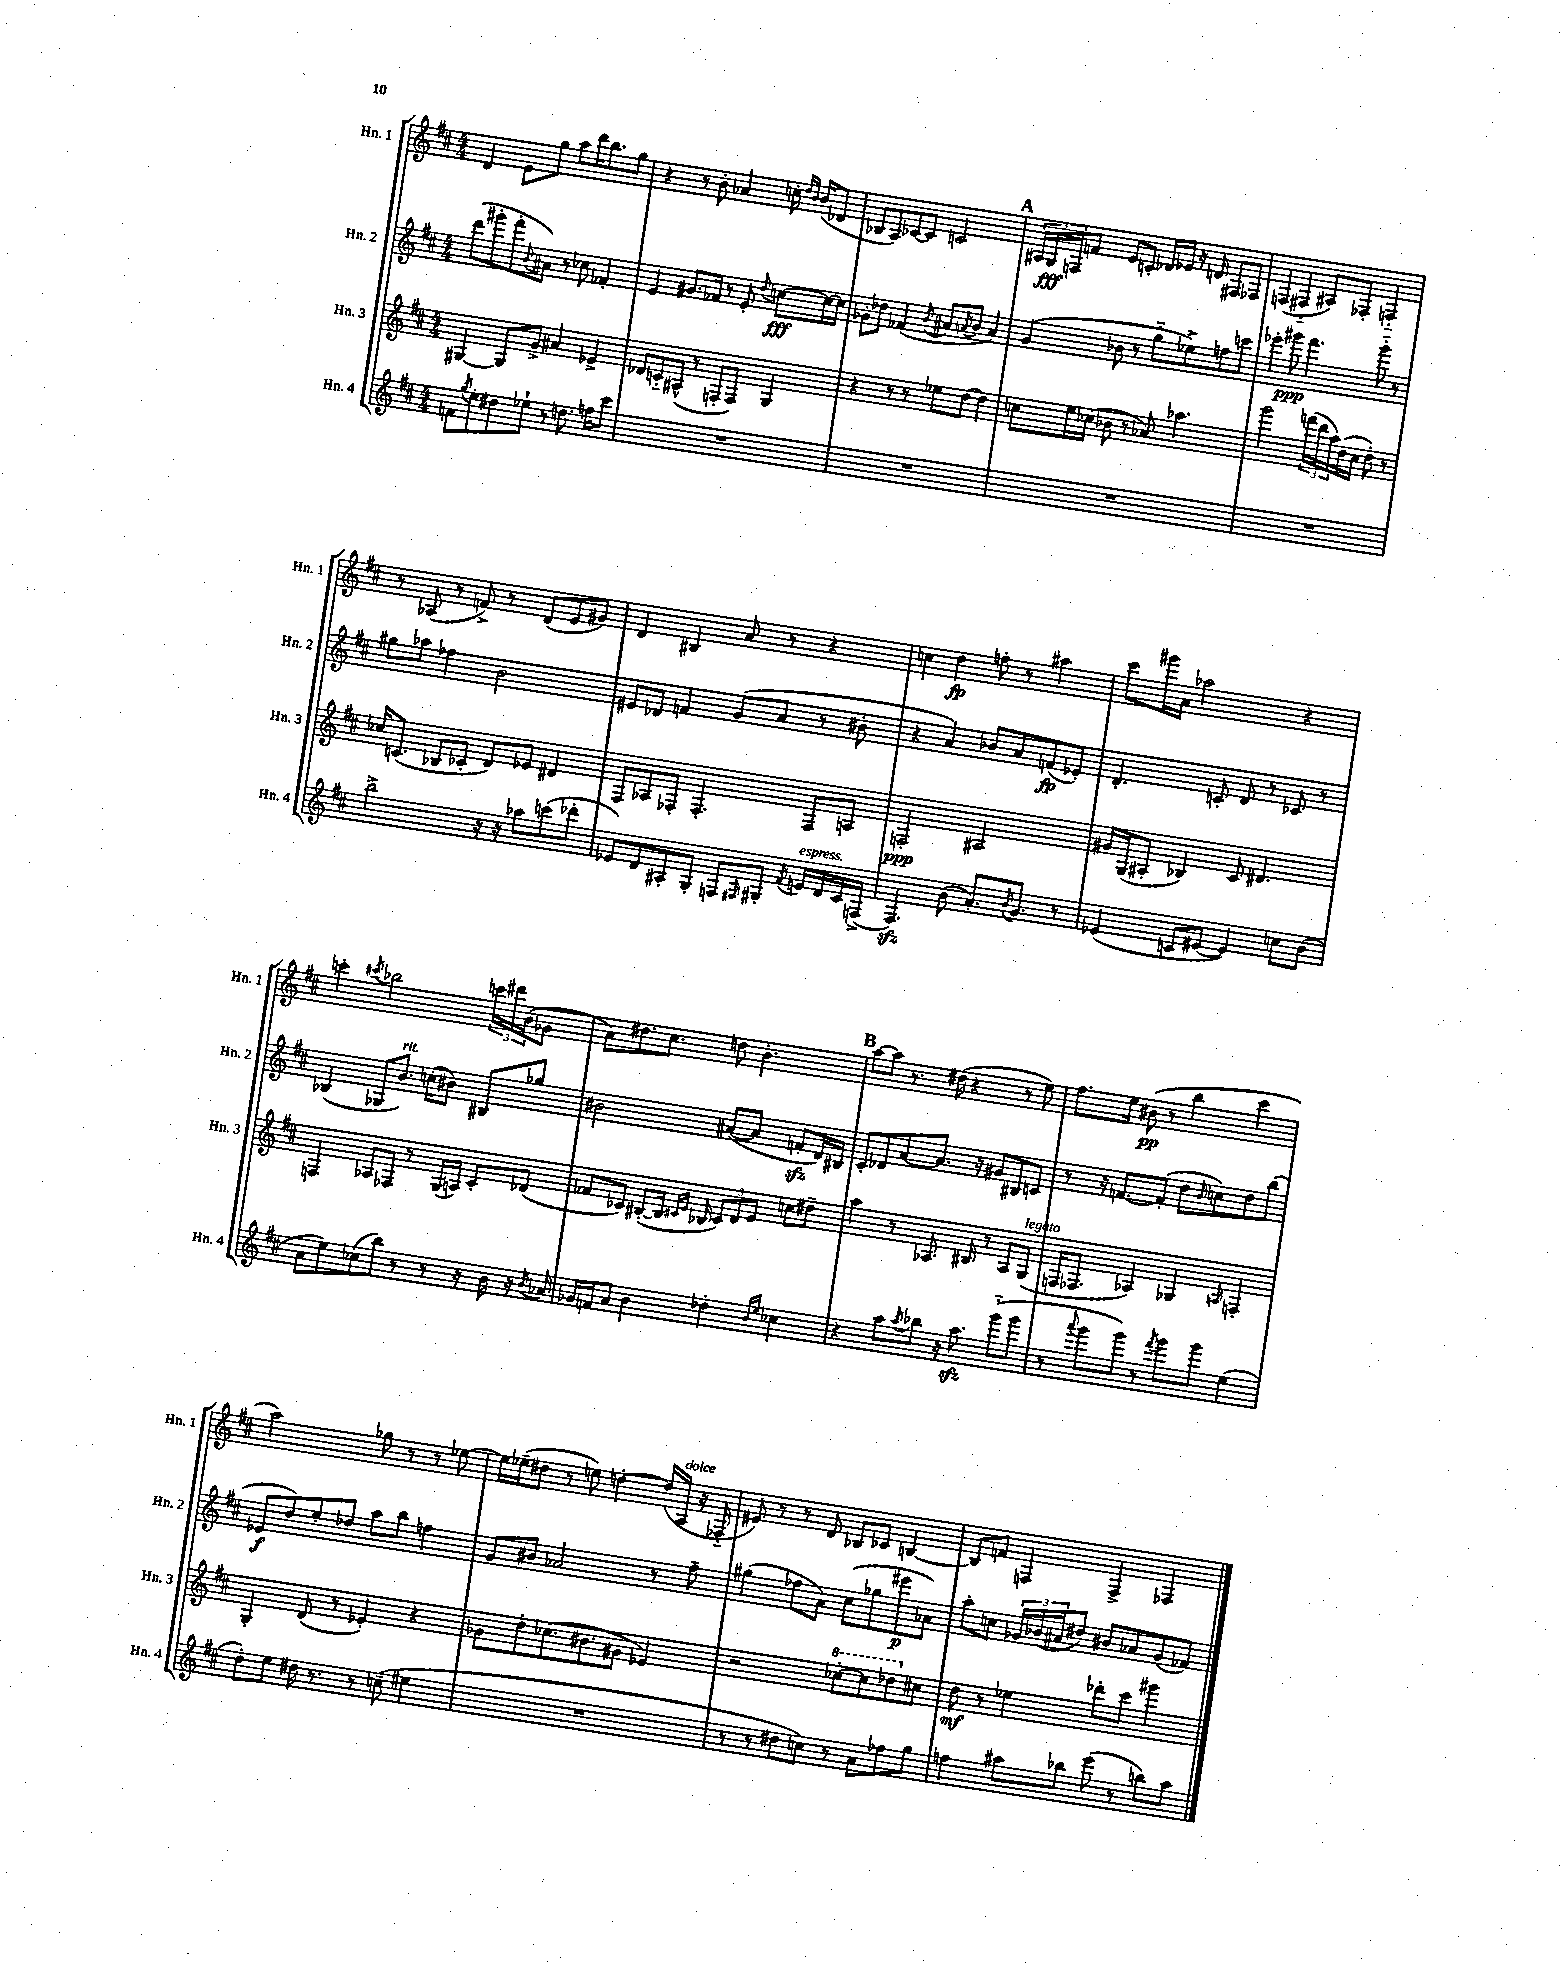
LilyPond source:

<<
\new StaffGroup <<
\new Staff = "s0" \with { instrumentName = "Hn. 1" shortInstrumentName = "Hn. 1" } {
    \clef treble \key d \major \numericTimeSignature \time 4/4
    d'4 e'8 g''8 a''8 d'''16 b''8. g''8 |
    r4 r8 b'8-. aes'4 c''16-. \grace { d''16 b'16 } b'16( des'8 |
    bes8 a8) ces'8~ ces'8 c'2 |
    \mark \markup { \bold "A" } \tuplet 3/2 { ais16 g16\fff f16 } f'8 e'8 c'8-. des'16 ees'16 r16 d'16 fis8 fes8 |
    f4( fis4-_ ais8) fes8-. f4-_ |
    r8 aes8( r8 f'8->) r8 d'8( e'8 gis'8) |
    d'4 bis4 a'8 r8 r4 |
    c''4 d''4\fp f''8-. r8 ais''4 |
    cis'''8 gis'''16 a'16 aes''2 r4 |
    c'''4-. \acciaccatura { cis'''8 } bes''2 \tuplet 3/2 { c'''16 dis'''16 b'16( } ges'8 |
    a'8) dis''8. cis''8. d''8 b'4.-. |
    \mark \markup { \bold "B" } a''8~ a''8 r8. dis''16( r4 r8 e''8) |
    fis''8. e''16 bis'8\pp( r8 b''4 cis'''4 |
    a''2) ges''8 r8 r8 ees''8~ |
    ees''16 ees''16--( dis''8 r8 e''8) d''4~-. d''16( a16^\markup { \italic "dolce" } r16 fes16-_ |
    eis'8) r8 r8 d'8 bes8 ces'8 b4~ |
    b8 f'8 f4 f4-> fes4 \bar "|." |
}
\new Staff = "s1" \with { instrumentName = "Hn. 2" shortInstrumentName = "Hn. 2" } {
    \clef treble \key d \major \numericTimeSignature \time 4/4
    d'''8( gis'''8-. fis'''8-. \appoggiatura { b'8 } ais'8) r8 ces''8 fes'4-. |
    e'4 gis'8. fes'16 r8 e'8-. \appoggiatura { d''8 } c''8~\fff c''16~ c''16 |
    ges'8-. des''8 fes'4( \acciaccatura { b'8 } ais'8 \acciaccatura { a'8 } b'8 a'4) |
    \mark \markup { \bold "A" } g'4( bes'8 r8 g''8-_ ees''8->) f''8 c'''8 |
    ees'''4-. gis'''8\ppp fis'''4. gis'''8-_ r8 |
    gis''8 aes''8 fes''4 b'2 |
    eis'8 des'8 f'4 g'8( a'8 r8 bis'8-. |
    r4 a'4) bes'8 a'8 f'8\fp( ees'8-.) |
    d'4.-. c'8-. d'8 r8 ces'8 r8 |
    bes4( ges8 b'8.^\markup { \italic "rit." }) c''16-.( bis'8) bis8 ges''8 |
    bis'2 ais'8~( ais'8 f'8-.\sfz d'16) bis16 |
    \mark \markup { \bold "B" } cis'8-. des'8 a'8~ a'8. r16 gis'8 bis8 c'8 |
    r8 r16 f'8.~ f'8-.( d''8 \grace { b'16 } c''8) d''8 b''8( |
    ees'8\f d''8) e''8-. des''8 a''8 b''8 f''4 |
    g'8 bis'8 aes'2 r8 fis''8-- |
    gis''4( fes''8 a'8) cis''8( ges''8 eis'''8\p aes'8) |
    a''8-. c''8 \tuplet 3/2 { ges'16 bes'16( ais'16 } dis''8) bis'8 aes'8 ges'8( fes'8) \bar "|." |
}
\new Staff = "s2" \with { instrumentName = "Hn. 3" shortInstrumentName = "Hn. 3" } {
    \clef treble \key d \major \numericTimeSignature \time 4/4
    gis4~ gis8 g'8-> ais'4 ees'4-> |
    des'8 c'8-_ ais8-^( r8 f8-. f8) g4 |
    r4 r8 r8 ees''8 d''8~ d''4 |
    \mark \markup { \bold "A" } c''8 e''16 ces''16( bes'8 r8 aes'8) aes''4. |
    g'''2 \tuplet 3/2 { f'''16( d'''16 a''16) } d''16( cis''16 d''8-.) r8 |
    ces''16 c'8.( bes8 ces'8-. d'8) ees'8 dis'4 |
    fis8 aes8 fes8-. fes4.-. fes8 a8 |
    f2-.\ppp ais2 |
    gis'16 g16( ais8-. bes4) cis'8 dis'4. |
    f4 aes8 fes8 r8 g16( a16) cis'8-. des'8( |
    fes'8 ces'8) bis8~-.( bis16 \grace { cis'16 e'16 } bes16 \tuplet 3/2 { cis'8) d'8 e'8 } c''8 dis''8-- |
    \mark \markup { \bold "B" } a''4 r8 aes8. bis16 r8 aes8 g8^\markup { \italic "legato" }( |
    f16 fes8. aes4) ges4 \grace { a16 } f4-. |
    g4-. d'8( r8 ees'4-.) r4 |
    ges'8 d''8-. ces''8.( bis'8. gis'8 ees'4) |
    r2 \ottava #1 ces'''8~-. ces'''8 des'''8 \ottava #0 cis''!8 |
    d''8\mf r8 ees''4 des'''8-. cis'''8 gis'''4 \bar "|." |
}
\new Staff = "s3" \with { instrumentName = "Hn. 4" shortInstrumentName = "Hn. 4" } {
    \clef treble \key d \major \numericTimeSignature \time 4/4
    f'8 \acciaccatura { g''8 } e''8-. dis''8 ees''8-! r8 d''8. f''16 cis'''8 |
    R1 |
    R1 |
    \mark \markup { \bold "A" } R1 |
    R1 |
    b''2-> r16 r16 aes''8 c'''8( des'''8-. |
    ees'8) d'8 ais8-. g8-. f8 \grace { fis16 } gis8-. \acciaccatura { fis'8 } e'16^\markup { \italic "espress." } d'16 cis'16 f16->( |
    fis4.\sfz) b'8( a'8.-.) \acciaccatura { b'8 } g'8. r8 |
    ees'4( c'8 eis'8~ eis'4) c''8 b'8( |
    a'8 e''8) ces''8( b''8) r8 r8 r16 b'16 r16 \acciaccatura { b'8 } aes'16 |
    ges'16 f'16 a'8 b'4 des''4-. \grace { b'16 e''16 } ces''4 |
    \mark \markup { \bold "B" } r4 a''8 \acciaccatura { a''8 } bes''8 r16 a''8.\sfz g'''8-_( g'''8 |
    r8 \appoggiatura { a'''8 } g'''8 g'''8) r8 \acciaccatura { fis'''8 } g'''8 g'''8 e''4( |
    d''8-.) e''8 dis''16 r8. r8 c''8--( eis''4 |
    R1 |
    r8 r8 dis''8 c''8) r8 a'8 fes''8 g''8 |
    f''4 ais''8 bes''8 e'''8( r8 b''8) ais''8 \bar "|." |
}
>>
>>
\layout { \context { \Score \remove "Bar_number_engraver" } }
